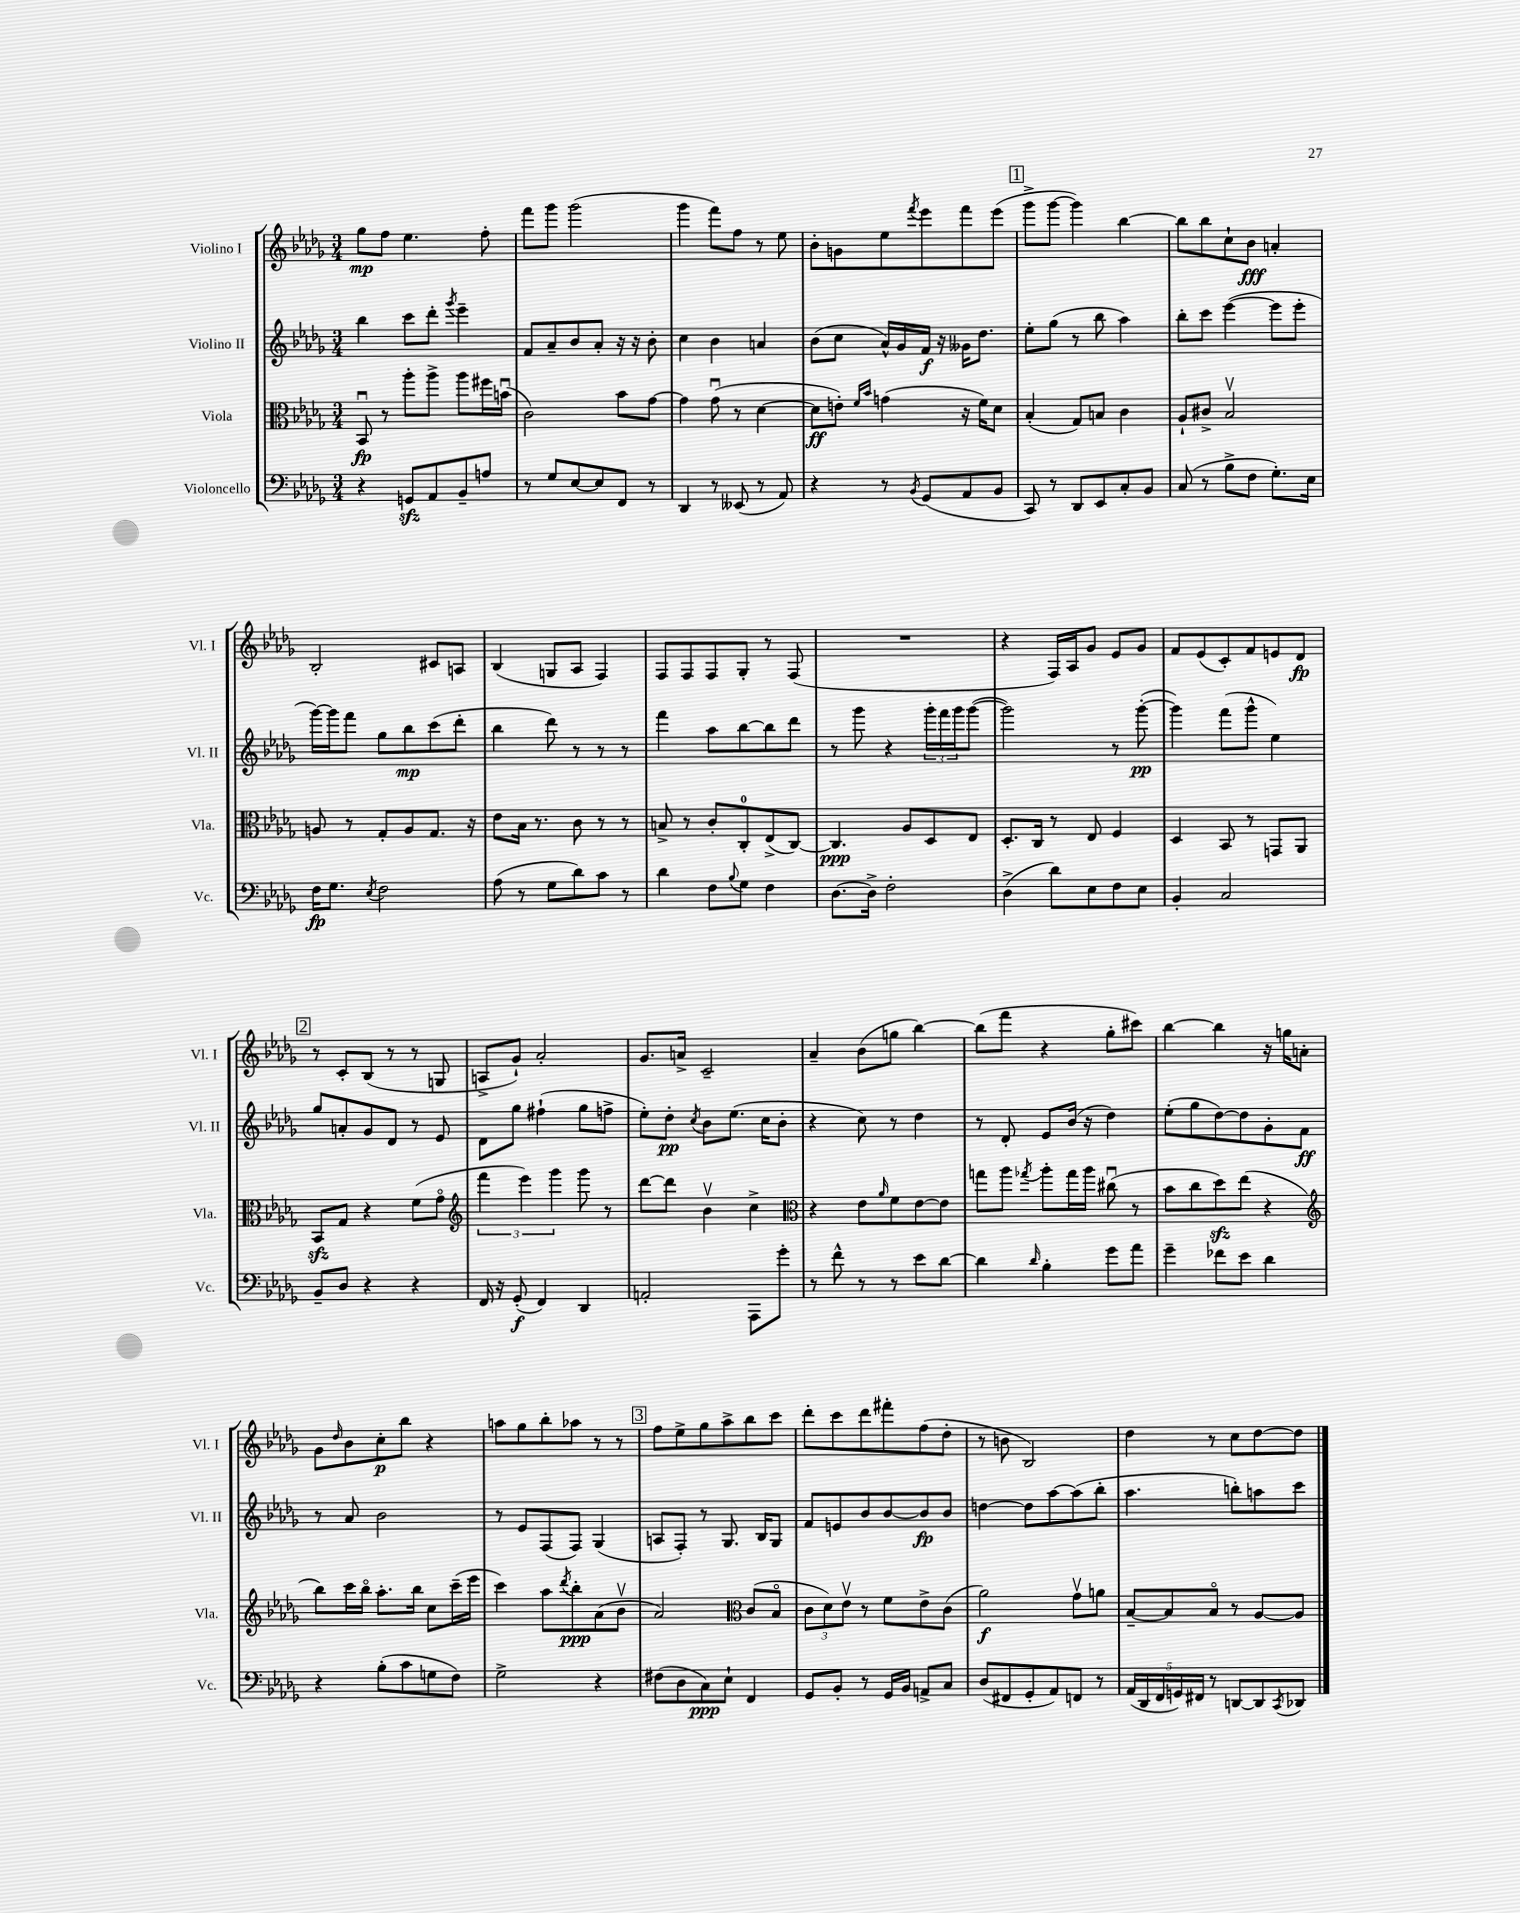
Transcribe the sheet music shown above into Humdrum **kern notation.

**kern	**kern	**kern	**kern
*staff4	*staff3	*staff2	*staff1
*clefF4	*clefC3	*clefG2	*clefG2
*k[b-e-a-d-g-]	*k[b-e-a-d-g-]	*k[b-e-a-d-g-]	*k[b-e-a-d-g-]
*M3/4	*M3/4	*M3/4	*M3/4
4r	8BB-u	4bb-	8gg-
.	8r	.	8ff
8GG	8aa-'	8ccc	4.ee-
8AA-	8aa-^	8ddd-'	.
.	.	8qggg-	.
8BB-~	8aa-	4eee-~	.
8A	16ff#	.	8ff'
.	(16bu	.	.
=	=	=	=
8r	2c)	8f	8fff
8G-	.	8a-~	8ggg-
[8E-	.	8b-	(2ggg-
8E-]	.	8a-'	.
8FF	8b-	16r	.
.	.	16r	.
8r	[8g-	8b-'	.
=	=	=	=
4DD-	4g-]	4cc	4ggg-
8r	(8g-u	4b-	8fff)
(8EE--	8r	.	8ff
8r	[4d-	4a	8r
8AA-)	.	.	8ee-
=	=	=	=
4r	8d-]	(8b-	8b-'
.	8e')	8cc	8g
.	16qqf	.	.
.	16qqb-	.	.
8r	(4g	16a-^^)	8ee-
.	.	16g-	.
8qBB-	.	.	8qfff
(8GG-	.	16f	8eee-
.	.	16r	.
8AA-	16r	16g--	8fff
.	16f)	8.dd-	.
8BB-	8d-	.	(8eee-
=	=	=	=
8CC)	(4B-'	8ee-'	8ggg-^
8r	.	(8gg-	[8ggg-
8DD-	8G-)	8r	4ggg-])
8EE-	8B	8bb-	.
8C'	4c	4aa-)	[4bb-
8BB-	.	.	.
=	=	=	=
(8C	8A-`	8bb-'	8bb-]
8r	8c#^	8ccc	8bb-
8B-^	2B-v	([4eee-	8cc`
8F	.	.	8b-
8.G-')	.	8eee-]	4a'
.	.	8eee-'	.
16E-	.	.	.
=	=	=	=
16F	8A	[16ggg-)	2B-'
8.G-	.	16ggg-]	.
.	8r	8fff	.
8qE-	.	.	.
2F	8G-'	8gg-	.
.	8A	8bb-	.
.	8.G-	(8ccc	8c#
.	.	8ddd-'	8A
.	16r	.	.
=	=	=	=
(8A-	8e-	4bb-	(4B-
8r	16B-	.	.
.	8.r	.	.
8G-	.	8ddd-)	8G
8d-)	8c	8r	8A-
8c	8r	8r	4F)
8r	8r	8r	.
=	=	=	=
4d-	8B^	4fff	8F
.	8r	.	8F
8F	8c'	8aa-	8F
8qqB-	.	.	.
8G-	8C'	[8bb-	8G-'
4F	(8E-^	8bb-]	8r
.	[8C)	8ddd-	(8F
=	=	=	=
[8.D-	4.C]	8r	2.r
.	.	8ggg-	.
16D-^]	.	.	.
2F'	.	4r	.
.	8A-	.	.
.	8D-	24ggg-'	.
.	.	24fff	.
.	.	24ggg-	.
.	8E-	([8ggg-	.
=	=	=	=
(4D-^	8.D-'	2ggg-])	4r
.	16C	.	.
8d-)	8r	.	16F)
.	.	.	16A-
8E-	8E-	.	8g-
8F	4F	8r	8e-
8E-	.	([8ggg-'	8g-
=	=	=	=
4BB-'	4D-	4ggg-])	8f
.	.	.	(8e-
2C	8BB-	(8fff	8c')
.	8r	8ggg-^^	8f
.	8GG	4ee-)	8e
.	8AA-	.	8d-
=	=	=	=
8BB-~	8BB-	8gg-	8r
8D-	8G-	8a'	8c'
4r	4r	8g-	(8B-
.	.	8d-	8r
4r	(8f	8r	8r
.	8g-o	8e-	8G
=	=	=	=
*	*clefG2	*	*
16FF	6fff	8d-	8A^
16r	.	.	.
(8GG-'	.	8gg-	8g-`)
.	6eee-)	.	.
4FF)	.	(4ff#`	2a-'
.	6ggg-	.	.
4DD-	8ggg-	8gg-	.
.	8r	8ff^	.
=	=	=	=
2AA'	[8ddd-	8ee-')	8.g-
.	8ddd-]	8dd-'	.
.	.	.	16a^
.	.	8qcc	.
.	4b-v	8b-	2c~
.	.	(8.ee-	.
8AAA-	4cc^	.	.
.	.	16cc	.
8g-'	.	8b-'	.
=	=	=	=
*	*clefC3	*	*
8r	4r	4r	4a-~
8f^^	.	.	.
8r	8e-	8cc)	(8b-
.	16qqa-	.	.
8r	8f	8r	8gg
8e-	[8e-	4dd-	[4bb-)
[8d-	8e-]	.	.
=	=	=	=
4d-]	8gg	8r	(8bb-]
.	8aa-	8d-'	8fff
16qqd-	8qgg-	.	.
4B-'	8aa-'	8e-	4r
.	16gg-	(16b-	.
.	16aa-	16r	.
8g-	(8cc#u	4dd-)	8gg-'
8a-	8r	.	8ccc#)
=	=	=	=
4g-~	8b-	(8ee-'	[4bb-
.	8cc	8gg-	.
8f-	8dd-)	[8dd-)	4bb-]
8e-	(8ee-	8dd-]	.
4d-	4r	8g-'	16r
.	.	.	16gg
.	.	8f	8a'
=	=	=	=
*	*clefG2	*	*
4r	8bb-)	8r	8g-
.	.	.	16qqdd-
.	16ccc	8a-	8b-
.	16bb-o	.	.
(8B-'	8.aa-'	2b-	8cc'
8c	.	.	8bb-
.	16bb-	.	.
8G	8cc	.	4r
8F)	(16ccc~	.	.
.	16eee-	.	.
=	=	=	=
2G-^	4ccc)	8r	8aa
.	.	8e-	8gg-
.	8aa-	(8F	8bb-'
.	8qddd-	.	.
.	8bb-'	8F)	8aa-
4r	(8a-	(4G-	8r
.	8b-v	.	8r
=	=	=	=
(8F#	2a-)	8A	8ff
8D-	.	8F')	8ee-^
8C)	.	8r	8gg-
8E-`	.	8.G-	8aa-^
*	*clefC3	*	*
4FF	(8c	.	8bb-
.	.	16B-	.
.	8B-o	8G-	8ccc
=	=	=	=
8GG-	12c	8f	8ddd-'
.	12d-)	.	.
8BB-'	.	8e	8ccc
.	12e-v	.	.
8r	8r	8b-	8ddd-
16GG-	8f	[8b-	8fff#'
16BB-	.	.	.
8AA^	8e-^	8b-]	(8ff
8C	(8c	8b-	8dd-'
=	=	=	=
(8D-	2a-)	[4dd	8r
8FF#	.	.	8b
8GG-'	.	8dd]	2B-)
8AA-)	.	[8aa-	.
8FF	8g-v	(8aa-]	.
8r	8a	8bb-'	.
=	=	=	=
(20AA-	[8B-~	4.aa-	4dd-
20DD-	.	.	.
20FF	.	.	.
.	8B-]	.	.
20GG)	.	.	.
20FF#	.	.	.
8r	8B-o	.	8r
[8DD	8r	8bb')	8cc
8DD]	[8A-	8aa	[8dd-
8qCC	.	.	.
8DD-	8A-]	8ccc	8dd-]
==	==	==	==
*-	*-	*-	*-
